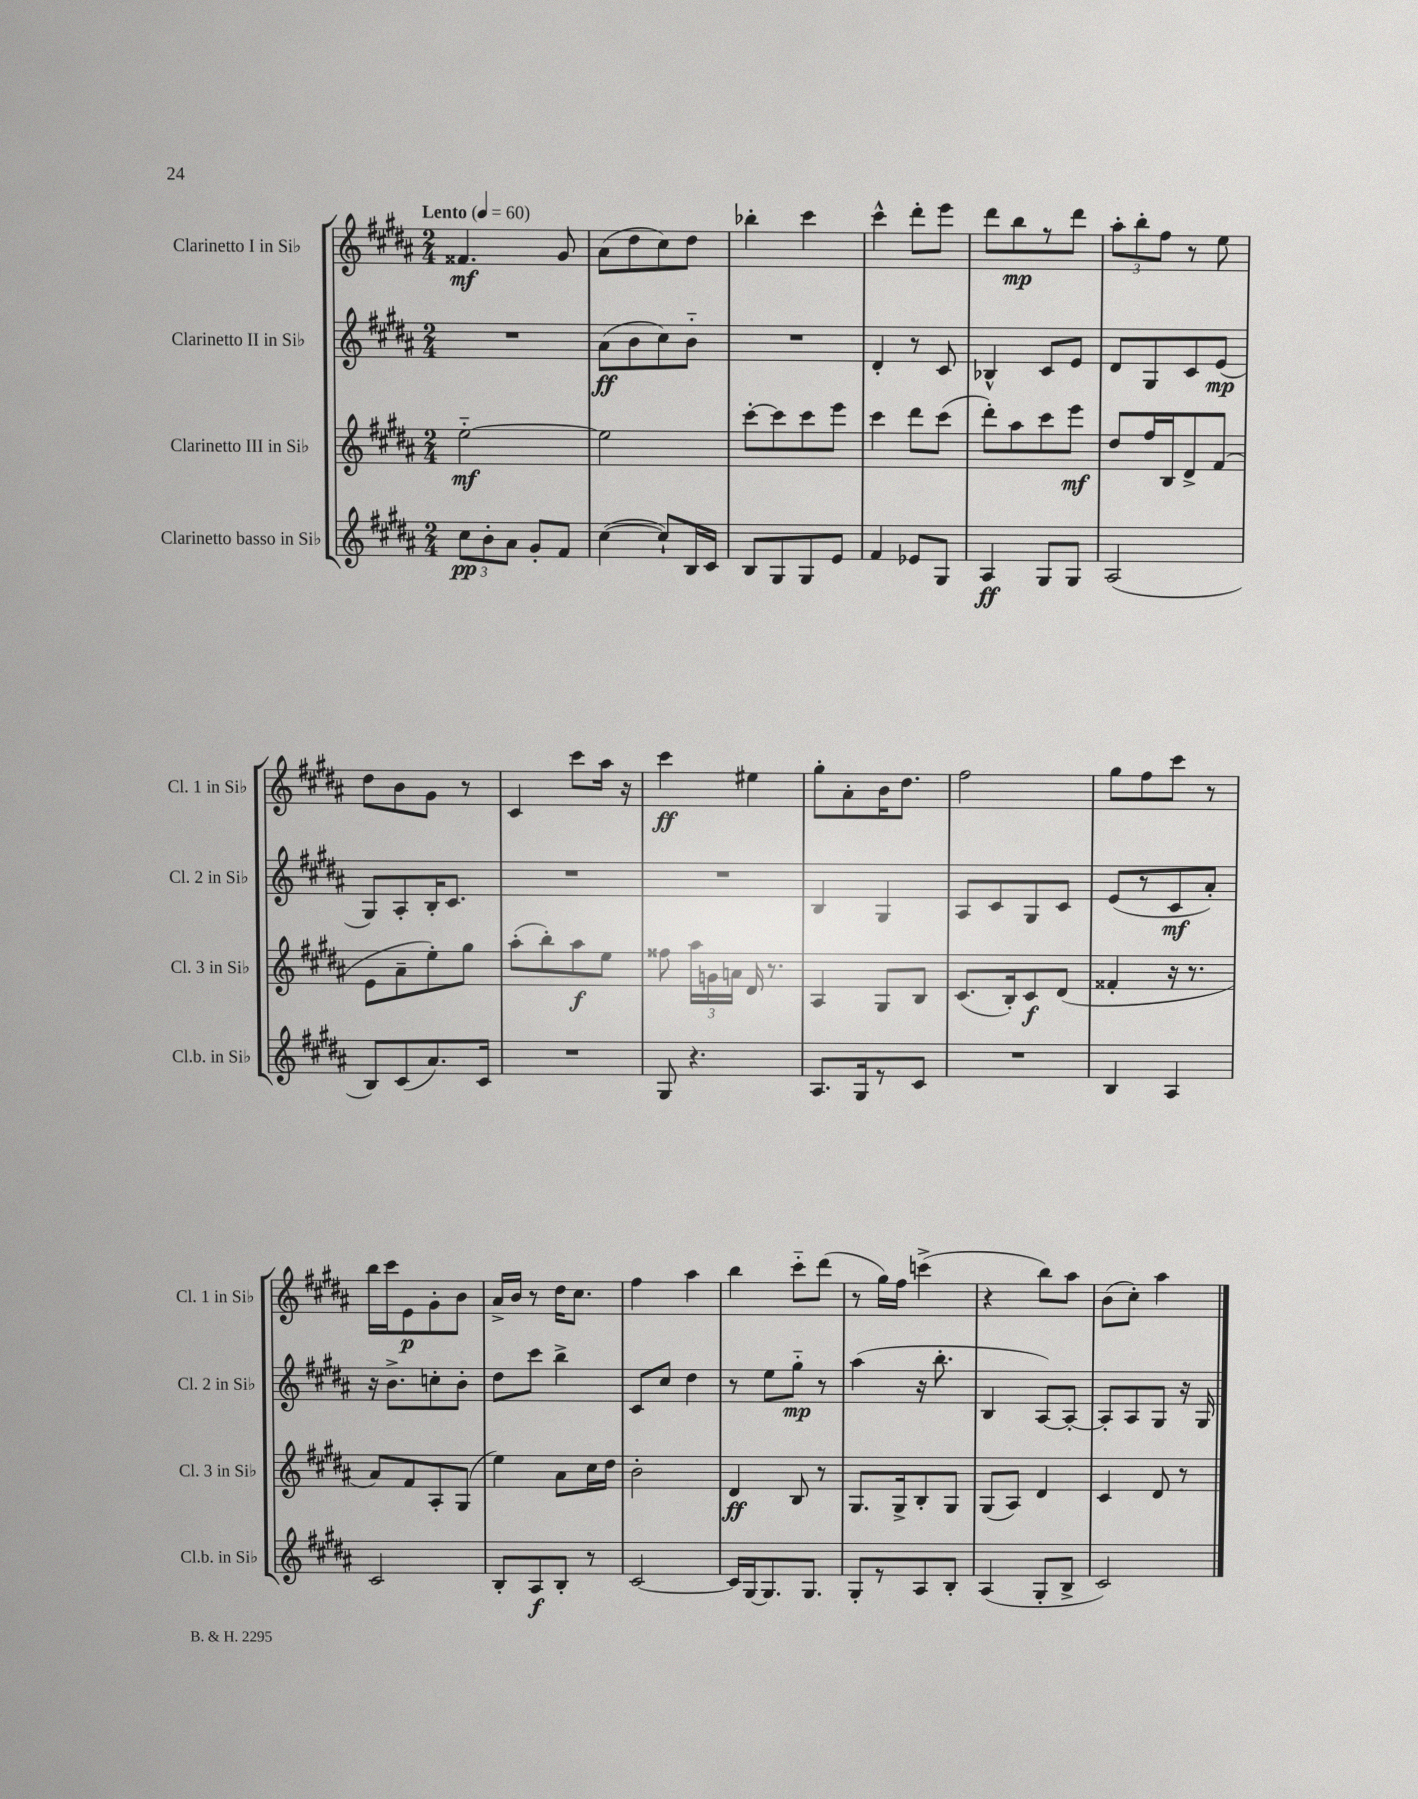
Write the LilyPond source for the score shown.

<<
\new StaffGroup <<
\new Staff = "s0" \with { instrumentName = "Clarinetto I in Sib" shortInstrumentName = "Cl. 1 in Sib" } {
    \clef treble \key b \major \numericTimeSignature \time 2/4 \tempo "Lento" 4 = 60
    \autoBeamOff fisis'4.\mf gis'8 |
    ais'8[( dis''8 cis''8) dis''8] |
    bes''4-. cis'''4 |
    cis'''4-^ dis'''8[-. e'''8] |
    dis'''8[ b''8\mp r8 dis'''8] |
    \tuplet 3/2 { ais''8[-. b''8-. fis''8] } r8 e''8 |
    dis''8[ b'8 gis'8] r8 |
    cis'4 cis'''8[ ais''16] r16 |
    cis'''4\ff eis''4 |
    gis''8[-. ais'8-. b'16 dis''8.] |
    fis''2 |
    gis''8[ fis''8 cis'''8] r8 |
    b''16[ cis'''16 e'8\p gis'8-. b'8] |
    ais'16[-> b'16] r8 dis''16[ cis''8.] |
    fis''4 ais''4 |
    b''4 cis'''8[-_ dis'''8]( |
    r8 gis''16[) fis''16] c'''4->( |
    r4 b''8[) ais''8] |
    b'8[( cis''8]-.) ais''4 \bar "|." |
}
\new Staff = "s1" \with { instrumentName = "Clarinetto II in Sib" shortInstrumentName = "Cl. 2 in Sib" } {
    \clef treble \key b \major \numericTimeSignature \time 2/4
    \autoBeamOff R2 |
    ais'8[\ff( b'8 cis''8) b'8]-_ |
    R2 |
    dis'4-. r8 cis'8 |
    bes4-^ cis'8[ e'8] |
    dis'8[ gis8 cis'8 e'8]\mp( |
    gis8[) ais8-. b16-. cis'8.] |
    R2 |
    R2 |
    b4 gis4 |
    ais8[ cis'8 gis8 cis'8] |
    e'8[( r8 cis'8\mf ais'8]-.) |
    r16 b'8.[-> c''8-. b'8]-. |
    dis''8[ cis'''8] b''4-> |
    cis'8[ cis''8] dis''4 |
    r8 e''8[ gis''8]-_\mp r8 |
    ais''4( r16 b''8.-. |
    b4 ais8[~) ais8]~-. |
    ais8[-. ais8 gis8] r16 gis16 \bar "|." |
}
\new Staff = "s2" \with { instrumentName = "Clarinetto III in Sib" shortInstrumentName = "Cl. 3 in Sib" } {
    \clef treble \key b \major \numericTimeSignature \time 2/4
    \autoBeamOff e''2~-_\mf |
    e''2 |
    cis'''8[~-. cis'''8 cis'''8 e'''8] |
    cis'''4 dis'''8[ cis'''8]( |
    dis'''8[-.) ais''8 cis'''8 e'''8]\mf |
    dis''8[ fis''16 b16 dis'8-> fis'8]( |
    e'8[ ais'8-- e''8-.) gis''8] |
    ais''8[-.( b''8-.) ais''8\f e''8] |
    fisis''8 \tuplet 3/2 { ais''16[ g'16 a'16] } dis'16 r8. |
    ais4 gis8[ b8] |
    cis'8.[( b16-.) cis'8\f dis'8]( |
    fisis'4-. r16 r8. |
    ais'8[) fis'8 ais8-. gis8]( |
    e''4) ais'8[ cis''16 dis''16] |
    b'2-. |
    dis'4\ff b8 r8 |
    gis8.[ gis16-> b8-. gis8] |
    gis8[( ais8]) dis'4 |
    cis'4 dis'8 r8 \bar "|." |
}
\new Staff = "s3" \with { instrumentName = "Clarinetto basso in Sib" shortInstrumentName = "Cl.b. in Sib" } {
    \clef treble \key b \major \numericTimeSignature \time 2/4
    \autoBeamOff \tuplet 3/2 { cis''8[\pp b'8-. ais'8] } gis'8[-. fis'8] |
    cis''4~( cis''8[-!) b16 cis'16] |
    b8[ gis8 gis8 e'8] |
    fis'4 ees'8[ gis8] |
    ais4\ff gis8[ gis8] |
    ais2( |
    b8[) cis'8( ais'8.) cis'16] |
    R2 |
    gis8 r4. |
    ais8.[ gis16 r8 cis'8] |
    R2 |
    b4 ais4 |
    cis'2 |
    b8[-. ais8\f b8]-. r8 |
    cis'2~ |
    cis'16[ gis16~ gis8. gis8.] |
    gis8[-. r8 ais8 b8]-. |
    ais4( gis8[-. b8]-> |
    cis'2) \bar "|." |
}
>>
>>
\layout { \context { \Score \remove "Bar_number_engraver" } }
